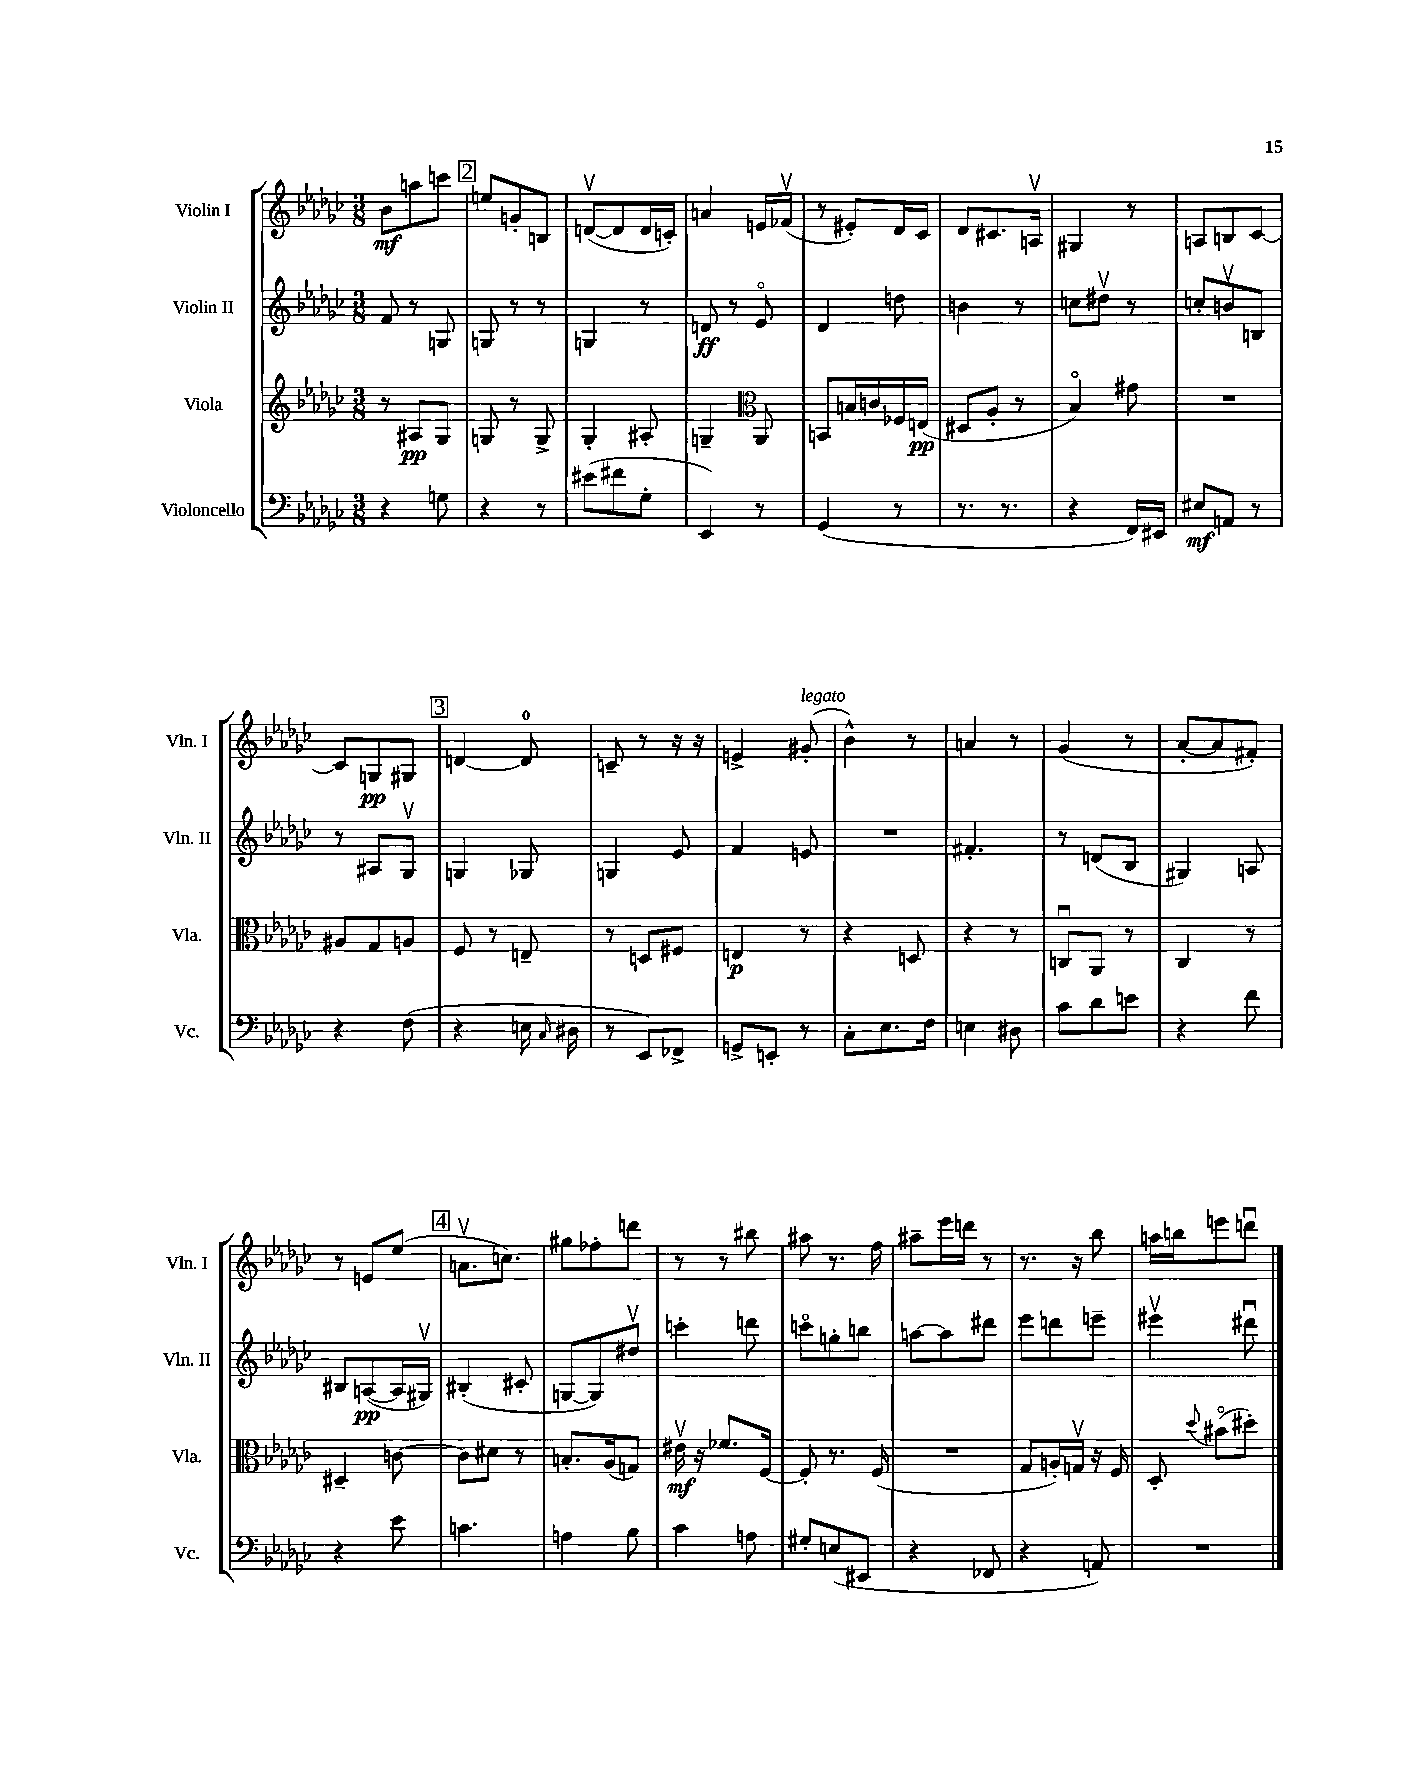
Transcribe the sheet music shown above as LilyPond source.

<<
\new StaffGroup <<
\new Staff = "s0" \with { instrumentName = "Violin I" shortInstrumentName = "Vln. I" } {
    \clef treble \key ges \major \numericTimeSignature \time 3/8
    \autoBeamOff bes'8[\mf a''8 c'''8] |
    \mark \markup { \box "2" } e''8[ g'8-. b8] |
    d'8[~\upbow( d'8 d'16 c'16]-.) |
    a'4 e'16[ fes'16]\upbow( |
    r8 eis'8[-.) des'16 ces'16] |
    des'8[ cis'8. a16]\upbow |
    gis4 r8 |
    a8[ b8 ces'8]~ |
    ces'8[ g8\pp gis8] |
    \mark \markup { \box "3" } d'4~ d'8-0 |
    c'8-- r8 r16 r16 |
    e'4-> gis'8-.^\markup { \italic "legato" }( |
    bes'4-^) r8 |
    a'4 r8 |
    ges'4( r8 |
    aes'8[~-. aes'8 fis'8]-.) |
    r8 e'8[ ees''8]( |
    \mark \markup { \box "4" } a'8.[\upbow c''8.]) |
    gis''8[ fes''8-. d'''8] |
    r8 r8 bis''8 |
    ais''8 r8. f''16 |
    ais''8[-- ees'''16 d'''16] r8 |
    r8. r16 bes''8 |
    a''16[ b''16 e'''8 d'''8]\downbow \bar "|." |
}
\new Staff = "s1" \with { instrumentName = "Violin II" shortInstrumentName = "Vln. II" } {
    \clef treble \key ges \major \numericTimeSignature \time 3/8
    \autoBeamOff f'8 r8 g8 |
    \mark \markup { \box "2" } g8 r8 r8 |
    g4 r8 |
    d'8\ff r8 ees'8\flageolet |
    des'4 d''8 |
    b'4 r8 |
    c''8[ dis''8]\upbow r8 |
    c''8[-. b'8\upbow b8] |
    r8 ais8[ ges8]\upbow |
    \mark \markup { \box "3" } g4 ges8 |
    g4 ees'8 |
    f'4 e'8 |
    R4. |
    fis'4.-. |
    r8 d'8[( bes8] |
    gis4) a8 |
    bis8[ a8~\pp( a16 gis16]\upbow) |
    \mark \markup { \box "4" } bis4-.( cis'8-. |
    g8[~ g8) dis''8]\upbow |
    c'''4-. d'''8 |
    c'''8[\flageolet g''8-. b''8] |
    a''8[~ a''8 dis'''8] |
    ees'''8[ d'''8 e'''8]-- |
    eis'''4\upbow dis'''8\downbow \bar "|." |
}
\new Staff = "s2" \with { instrumentName = "Viola" shortInstrumentName = "Vla." } {
    \clef treble \key ges \major \numericTimeSignature \time 3/8
    \autoBeamOff r8 ais8[\pp ges8] |
    \mark \markup { \box "2" } g8 r8 g8-> |
    ges4-. ais8-. |
    g4-- \clef alto aes,8 |
    b,8[ b16 c'16 fes16 e16]\pp( |
    dis8[ aes8]-. r8 |
    bes4\flageolet) gis'8 |
    R4. |
    ais8[ ges8 a8] |
    \mark \markup { \box "3" } f8 r8 e8-- |
    r8 d8[ fis8] |
    e4\p r8 |
    r4 d8 |
    r4 r8 |
    c8[\downbow aes,8] r8 |
    ces4 r8 |
    dis4-- c'8~ |
    \mark \markup { \box "4" } c'8[ dis'8] r8 |
    b8.[-. aes16( g8]) |
    eis'16\upbow\mf r16 fes'8.[ f16]~ |
    f8-. r8. f16( |
    R4. |
    ges8[ a16-.) g16]\upbow r16 f16 |
    des8-. \appoggiatura { des''8 } bis'8[\flageolet( dis''8]-.) \bar "|." |
}
\new Staff = "s3" \with { instrumentName = "Violoncello" shortInstrumentName = "Vc." } {
    \clef bass \key ges \major \numericTimeSignature \time 3/8
    \autoBeamOff r4 g8 |
    \mark \markup { \box "2" } r4 r8 |
    eis'8[( fis'8 ges8]-. |
    ees,4) r8 |
    ges,4( r8 |
    r8. r8. |
    r4 f,16[) eis,16] |
    eis8[\mf a,8] r8 |
    r4 f8( |
    \mark \markup { \box "3" } r4 e16 \grace { ces16 } dis16 |
    r8 ees,8[) fes,8]-> |
    g,8[-> e,8]-. r8 |
    ces8[-. ees8. f16] |
    e4 dis8 |
    ces'8[ des'8 e'8] |
    r4 f'8 |
    r4 ees'8 |
    \mark \markup { \box "4" } c'4. |
    a4 bes8 |
    ces'4 a8 |
    gis8[-. e8( eis,8] |
    r4 fes,8 |
    r4 a,8) |
    R4. \bar "|." |
}
>>
>>
\layout { \context { \Score \remove "Bar_number_engraver" } }
